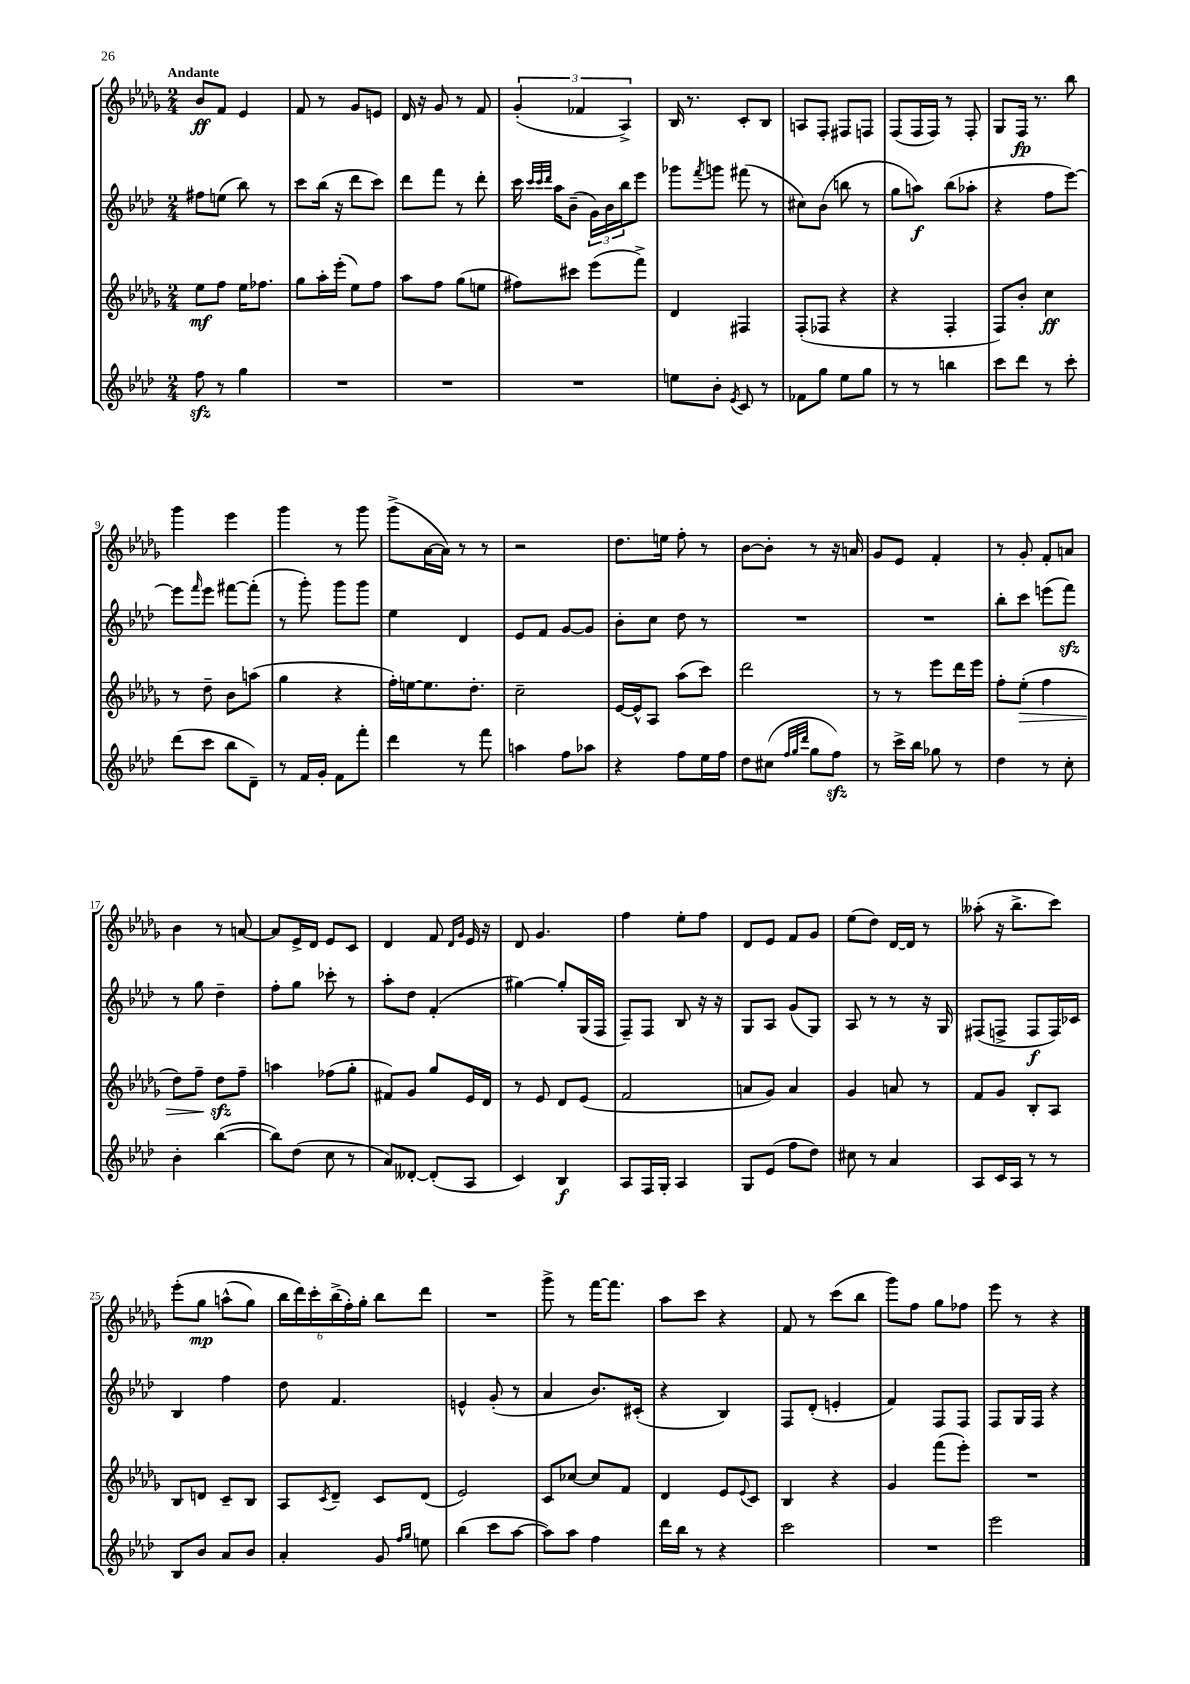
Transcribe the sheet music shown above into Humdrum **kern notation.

**kern	**kern	**kern	**kern
*staff4	*staff3	*staff2	*staff1
*clefG2	*clefG2	*clefG2	*clefG2
*k[b-e-a-d-]	*k[b-e-a-d-g-]	*k[b-e-a-d-]	*k[b-e-a-d-g-]
*M2/4	*M2/4	*M2/4	*M2/4
8ff\	8ee-\L	8ff#\L	8b-/L
8r	8ff\J	(8ee\J	8f/J
4gg\	16ee-\LK	8bb-\)	4e-/
.	8.ff-\J	.	.
.	.	8r	.
=	=	=	=
2r	8gg-\L	8ccc\L	8f/
.	16aa-'\L	(16bb-\Jk	8r
.	(16eee-'\JJ	16r	.
.	8ee-\L)	8ddd-\L	8g-/L
.	8ff\J	8ccc\J)	8e/J
=	=	=	=
2r	8aa-\L	8ddd-\L	16d-/
.	.	.	16r
.	8ff\J	8fff\J	8g-/
.	(8gg-\L	8r	8r
.	8ee\J	8ddd-'\	8f/
=	=	=	=
2r	8ff#\L)	16ccc\	(6g-'/
.	.	32qqccc/LLL	.
.	.	32qqccc/	.
.	.	32qqddd-/JJJ	.
.	.	16aa-\LK	.
.	8ccc#\J	(8b-~\J	.
.	.	.	6f-/
.	(8eee-\L	24g\LL)	.
.	.	24b-\	.
.	.	24bb-\J	6A-^/)
.	8fff^\J)	8eee-\J	.
=	=	=	=
8ee\L	4d-/	8ggg-\L	16B-/
.	.	.	8.r
.	.	8qfff/	.
8b-'\J	.	8ggg\J	.
8qe-/	.	.	.
8c/	4F#/	(8fff#\	8c'/L
8r	.	8r	8B-/J
=	=	=	=
8f-\L	(8F'/L	8cc#\L)	8A/L
8gg\J	8F-/J	(8b-\J	8F'/J
8ee-\L	4r	8bb\	8F#/L
8gg\J	.	8r	8F/J
=	=	=	=
8r	4r	8gg\L	(8F/L
8r	.	8aa\J)	16F/L
.	.	.	16F/JJ)
4bb\	4F'/	(8bb-\L	8r
.	.	8aa-'\J	8F'/
=	=	=	=
8ccc\L	8F/L)	4r	8G-/L
8ddd-\J	8b-'/J	.	16F/Jk
.	.	.	8.r
8r	4cc\	8ff\L	.
8ccc'\	.	[8eee-\J)	8bb-\
=	=	=	=
(8ddd-\L	8r	8eee-\]L	4ggg-\
.	.	16qqfff/	.
8ccc\J	8dd-~\	8eee-\J	.
8bb-\L	8b-\L	[8fff#\L	4eee-\
8d-~\J)	(8aa\J	(8fff#'\]J	.
=	=	=	=
8r	4gg-\	8r	4ggg-\
16f/LL	.	8ggg'\)	.
16g'/JJ	.	.	.
8f\L	4r	8ggg\L	8r
8fff'\J	.	8ggg\J	8ggg-\
=	=	=	=
4ddd-\	16ff'\LL)	4ee-\	(8ggg-^\L
.	[16ee\J	.	.
.	8.ee\]	.	[16a-\L
.	.	.	16a-\]JJ)
8r	.	4d-/	8r
.	8.dd-'\J	.	.
8fff\	.	.	8r
=	=	=	=
4aa\	2cc~\	8e-/L	2r
.	.	8f/J	.
8ff\L	.	[8g/L	.
8aa-\J	.	8g/]J	.
=	=	=	=
4r	[16e-/LL	8b-'\L	8.dd-\L
.	16e-^^/]J	.	.
.	8A-/J	8cc\J	.
.	.	.	16ee\Jk
8ff\L	(8aa-\L	8dd-\	8ff'\
16ee-\L	8ccc\J)	8r	8r
16ff\JJ	.	.	.
=	=	=	=
8dd-\L	2ddd-\	2r	[8b-\L
(8cc#\J	.	.	8b-'\]J
32qqff/LLL	.	.	.
32qqgg/	.	.	.
32qqddd-/JJJ	.	.	.
8gg\L	.	.	8r
8ff\J)	.	.	16r
.	.	.	16a/
=	=	=	=
8r	8r	2r	8g-/L
16ccc^\LL	8r	.	8e-/J
16bb-\JJ	.	.	.
8gg-\	8eee-\L	.	4f'/
8r	16ddd-\L	.	.
.	16eee-\JJ	.	.
=	=	=	=
4dd-\	8ff'\L	8bb-'\L	8r
.	(8ee-'\J	8ccc\J	8g-'/
8r	4ff\	(8eee\L	8f'/L
8cc'\	.	8fff\J)	8a/J
=	=	=	=
4b-'\	8dd-\L)	8r	4b-\
.	8ff~\J	8gg\	.
([4bb-\	8dd-\L	4dd-~\	8r
.	8ff~\J	.	[8a/
=	=	=	=
8bb-\]L)	4aa\	8ff'\L	8a/]L
(8dd-\J	.	8gg\J	16e-^/L
.	.	.	16d-/JJ
8cc\	(8ff-\L	8ccc-'\	8e-/L
8r	8gg-'\J	8r	8c/J
=	=	=	=
8a-/L)	8f#/L)	8aa-'\L	4d-/
[8d--'/J	8g-/J	8dd-\J	.
(8d--'/]L	8gg-/L	(4f'/	8f/
.	.	.	16qqd-/LL
.	.	.	16qqg-/JJ
8A-/J	16e-/L	.	16e-/
.	16d-/JJ	.	16r
=	=	=	=
4c/)	8r	[4gg#\)	8d-/
.	8e-/	.	4.g-/
4B-/	8d-/L	8gg#'/]L	.
.	(8e-/J	(16G/L	.
.	.	16F/JJ	.
=	=	=	=
8A-/L	2f/	8F~/L)	4ff\
16F/L	.	8F/J	.
16G'/JJ	.	.	.
4A-/	.	8B-/	8ee-'\L
.	.	16r	8ff\J
.	.	16r	.
=	=	=	=
8G/L	8a/L	8G/L	8d-/L
(8e-/J	8g-/J)	8A-/J	8e-/J
8ff\L	4a/	(8g/L	8f/L
8dd-\J)	.	8G/J)	8g-/J
=	=	=	=
8cc#\	4g-/	8A-/	(8ee-\L
8r	.	8r	8dd-\J)
4a-/	8a/	8r	[16d-/LL
.	.	.	16d-/]JJ
.	8r	16r	8r
.	.	16G/	.
=	=	=	=
8A-/L	8f/L	(8F#/L	(8aa--'\
16c/L	8g-/J	8F^/J	16r
16A-/JJ	.	.	8.bb-^\L
8r	8B-'/L	8F/L	.
8r	8A-/J	16F/L)	8ccc\J)
.	.	16c-/JJ	.
=	=	=	=
8B-/L	8B-/L	4B-/	&(8eee-'\L
8b-/J	8d/J	.	8gg-\J
8a-/L	8c~/L	4ff\	(8aa^^\L
8b-/J	8B-/J	.	8gg-\J)
=	=	=	=
4a-'/	8A-/L	8dd-\	24bb-\LL
.	.	.	24ddd-\&)
.	.	.	24ccc'\
.	8qc/	.	.
.	8d-~/J	4.f/	(24bb-^\
.	.	.	24ff'\)
.	.	.	24gg-'\JJ
8g/	8c/L	.	8bb-\L
16qqff/LL	.	.	.
16qqgg/JJ	.	.	.
8ee\	(8d-/J	.	8ddd-\J
=	=	=	=
(4bb-\	2e-/)	4e^^/	2r
8ccc\L	.	(8g'/	.
[8aa-\J	.	8r	.
=	=	=	=
8aa-\]L)	8c/L	4a-/	8ggg-^\
8aa-\J	[8cc-/J	.	8r
4ff\	8cc-/]L	8.b-/L)	[16fff\LK
.	.	.	8.fff\]J
.	8f/J	.	.
.	.	(16c#'/Jk	.
=	=	=	=
16ddd-\LL	4d-/	4r	8aa-\L
16bb-\JJ	.	.	.
8r	.	.	8ccc\J
4r	8e-/L	4B-/)	4r
.	8qqe-/	.	.
.	8c/J	.	.
=	=	=	=
2ccc\	4B-/	8F/L	8f/
.	.	(8d-'/J	8r
.	4r	4e'/	(8ccc\L
.	.	.	8bb-\J
=	=	=	=
2r	4g-/	4f/)	8ggg-\L)
.	.	.	8ff\J
.	(8fff\L	8F/L	8gg-\L
.	8eee-'\J)	8F/J	8ff-\J
=	=	=	=
2eee-\	2r	8F/L	8eee-\
.	.	16G/L	8r
.	.	16F/JJ	.
.	.	4r	4r
==	==	==	==
*-	*-	*-	*-
